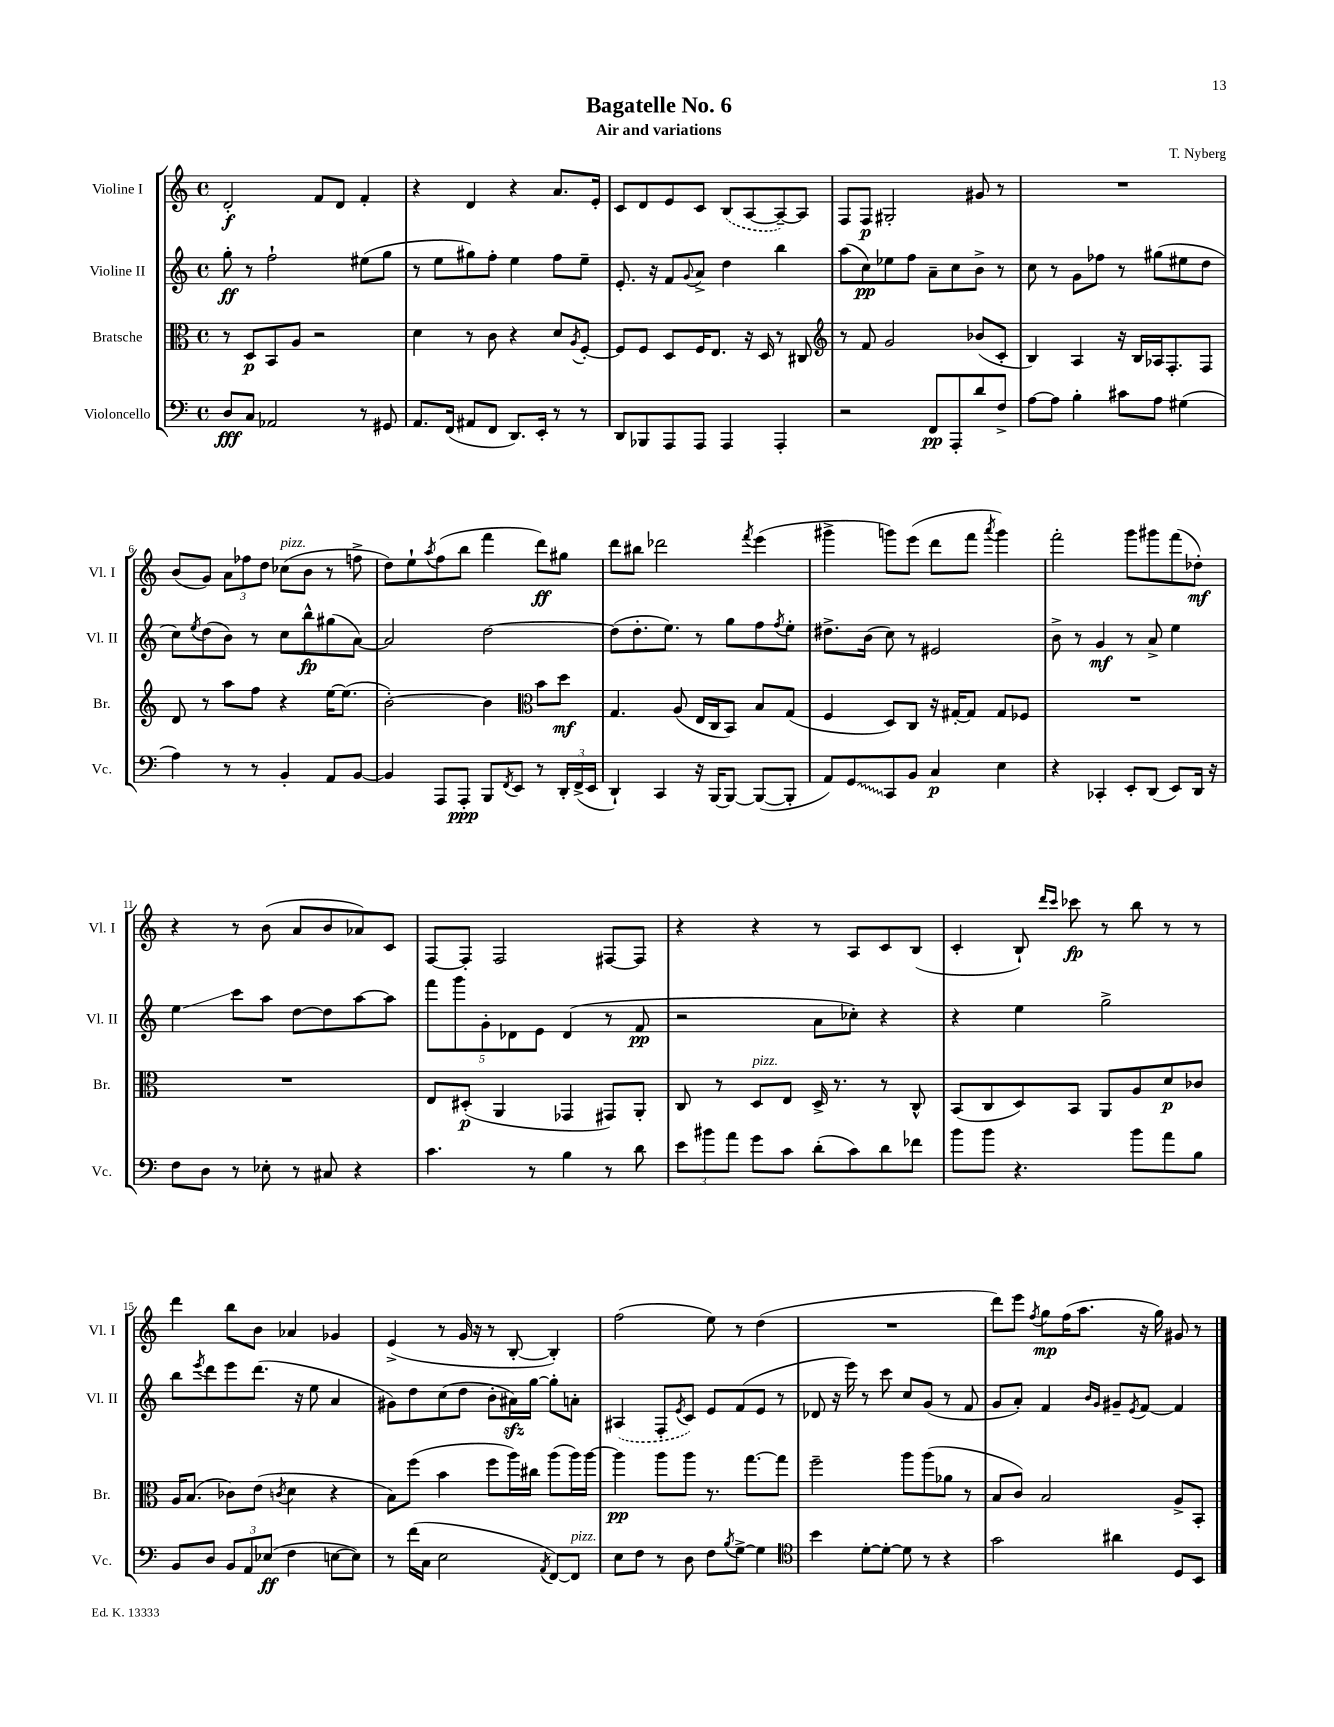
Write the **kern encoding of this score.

**kern	**kern	**kern	**kern
*staff4	*staff3	*staff2	*staff1
*clefF4	*clefC3	*clefG2	*clefG2
*k[]	*k[]	*k[]	*k[]
*M4/4	*M4/4	*M4/4	*M4/4
*met(c)	*met(c)	*met(c)	*met(c)
8D	8r	8gg'	2d'
8C	8D	8r	.
2AA-	8BB	2ff`	.
.	8A	.	.
.	2r	.	8f
.	.	.	8d
8r	.	(8ee#	4f'
8GG#	.	8gg	.
=	=	=	=
8.AA	4d	8r	4r
.	.	8ee	.
(16FF	.	.	.
8AA#	8r	8gg#)	4d
8FF	8c	8ff'	.
8.DD)	4r	4ee	4r
16EE'	.	.	.
8r	8d	8ff	8.a
.	8qA	.	.
8r	[8F'	8ee~	.
.	.	.	16e'
=	=	=	=
8DD	8F]	8.e'	8c
8BBB-	8F	.	8d
.	.	16r	.
8AAA	8D	8f	8e
.	.	8qqg	.
8AAA	16F	8a^	8c
.	8.E	.	.
4AAA	.	4dd	(8B
.	16r	.	[8A
.	16D	.	.
4AAA'	8r	4bb	8A~_)
.	8C#	.	8A]
=	=	=	=
*	*clefG2	*	*
2r	8r	(8aa	8F
.	8f	8cc)	8F
.	2g	8ee-	2G#'
.	.	8ff	.
8FF	.	8a~	.
8AAA'	.	8cc	.
8d	(8b-	8b^	8g#
8F^	8c'	8r	8r
=	=	=	=
[8A	4B)	8cc	1r
8A]	.	8r	.
4B'	4A	8g	.
.	.	8ff-	.
8c#	16r	8r	.
.	16B	.	.
8A	16A-	(8gg#	.
.	8.F'	.	.
(4G#	.	8ee#	.
.	8F	8dd	.
=	=	=	=
4A)	8d	8cc)	(8b
.	.	8qee	.
.	8r	(8dd	8g)
8r	8aa	8b)	12a
.	.	.	12ff-
8r	8ff	8r	.
.	.	.	12dd
4BB'	4r	8cc	(8cc-
.	.	8bb^^	8b
8AA	[16ee	(8gg#	8r
.	(8.ee]	.	.
[8BB	.	[8a)	8ff^
=	=	=	=
4BB]	[2b')	2a]	8dd)
.	.	.	8ee`
.	.	.	8qaa
8AAA	.	.	(8ff
8AAA'	.	.	8bb
8BBB	4b]	[2dd	4fff
8qFF	.	.	.
8EE	.	.	.
*	*clefC3	*	*
8r	8b	.	8ddd)
24DD'	8dd	.	8gg#
(24FF^	.	.	.
24EE	.	.	.
=	=	=	=
4DD`)	4.G	(8dd]	8ddd
.	.	8.dd'	8bb#
4CC	.	.	2ddd-
.	.	8.ee)	.
.	(8A	.	.
16r	16E	8r	.
[16BBB	16C	.	.
8BBB_	8BB)	8gg	.
.	.	.	8qfff
(8BBB_	8B	8ff	(4eee
.	.	8qff	.
8BBB']	(8G	8ee'	.
=	=	=	=
8AA)	4F	8.dd#^	4ggg#^
8GG	.	.	.
.	.	(16b	.
8CC	8D)	8cc)	8ggg)
8BB	8C	8r	(8eee
4C	16r	2e#	8ddd
.	[16G#'	.	.
.	8G#]	.	8fff
.	.	.	8qaaa
4E	8G#	.	4ggg)
.	8F-	.	.
=	=	=	=
4r	1r	8b^	2fff'
.	.	8r	.
4CC-'	.	4g	.
8EE'	.	8r	8ggg
(8DD	.	8a^	8ggg#
8EE)	.	4ee	(8fff
16DD	.	.	8dd-')
16r	.	.	.
=	=	=	=
8F	1r	4ee	4r
8D	.	.	.
8r	.	8ccc	8r
8E-'	.	8aa	(8b
8r	.	[8dd	8a
8C#	.	8dd]	8b
4r	.	[8aa	8a-)
.	.	8aa]	8c
=	=	=	=
4.c	8E	10fff	[8F
.	.	10ggg	.
.	(8D#'	.	8F']
.	.	10g'	.
.	4AA	.	2F
.	.	10d-	.
8r	.	.	.
.	.	10e	.
4B	4GG-	(4d-	.
8r	8GG#)	8r	[8F#
8d	8AA'	8f	8F#]
=	=	=	=
12e	8C	2r	4r
12b#	.	.	.
.	8r	.	.
12a	.	.	.
8g	8D	.	4r
8c	8E	.	.
(8d'	16D^	8a	8r
.	8.r	.	.
8c)	.	8cc-')	8A
8d	8r	4r	8c
8f-	8C^^	.	(8B
=	=	=	=
8b	(8BB	4r	4c'
8b	8C	.	.
4.r	8D)	4ee	8B`)
.	.	.	16qqddd
.	.	.	16qqccc
.	8BB	.	8ccc-
.	8AA	2gg^	8r
8b	8A	.	8bb
8a	8d	.	8r
8B	8c-	.	8r
=	=	=	=
8BB	16A	8bb	4ddd
.	(8.B	.	.
.	.	8qeee	.
8D	.	8ddd	.
12BB	8c-)	8eee	8bb
12AA	.	.	.
.	(8e	(8.ddd	8b
(12E-	.	.	.
.	8qc	.	.
4F	4d	.	4a-
.	.	16r	.
.	.	8ee	.
[8E	4r	4a	4g-
8E])	.	.	.
=	=	=	=
8r	8B)	8g#)	(4e^
(16f	(8ff	8dd	.
16C	.	.	.
2E	4b	(8cc	8r
.	.	8dd	16g
.	.	.	16r
.	8ff	8b'	8r
.	16aa)	16a#)	[8B'
.	16cc#	[16gg	.
8qAA	.	.	.
[8FF)	(8aa	8gg']	4B'])
8FF]	16aa)	8a'	.
.	[16aa	.	.
=	=	=	=
8E	4aa]	(4A#	(2ff
8F	.	.	.
8r	8aa	8F'	.
.	.	8qe	.
8D	8aa	8c)	.
8F	8.r	8e	8ee)
8qB	.	.	.
[8G^	.	(8f	8r
.	[8.gg	.	.
4G]	.	8e	(4dd
.	8gg]	8r	.
=	=	=	=
*clefC4	*	*	*
4b	2ff~	8d-	1r
.	.	16r	.
.	.	16eee)	.
[8d'	.	8r	.
8d'_	.	8ccc	.
8d]	8aa	8cc	.
8r	(8aa	(8g	.
4r	8a-	8r	.
.	8r	8f	.
=	=	=	=
2g	8B	8g	8ddd)
.	8c)	8a')	8eee
.	.	.	8qff
.	2B	4f	8gg
.	.	.	(16ff
.	.	.	8.aa
.	.	16qqb	.
.	.	16qqg	.
4a#	.	8g#~	.
.	.	8qe	.
.	.	[8f	16r
.	.	.	16gg)
8D	8A^	4f]	8g#
8BB	8BB'	.	8r
==	==	==	==
*-	*-	*-	*-
